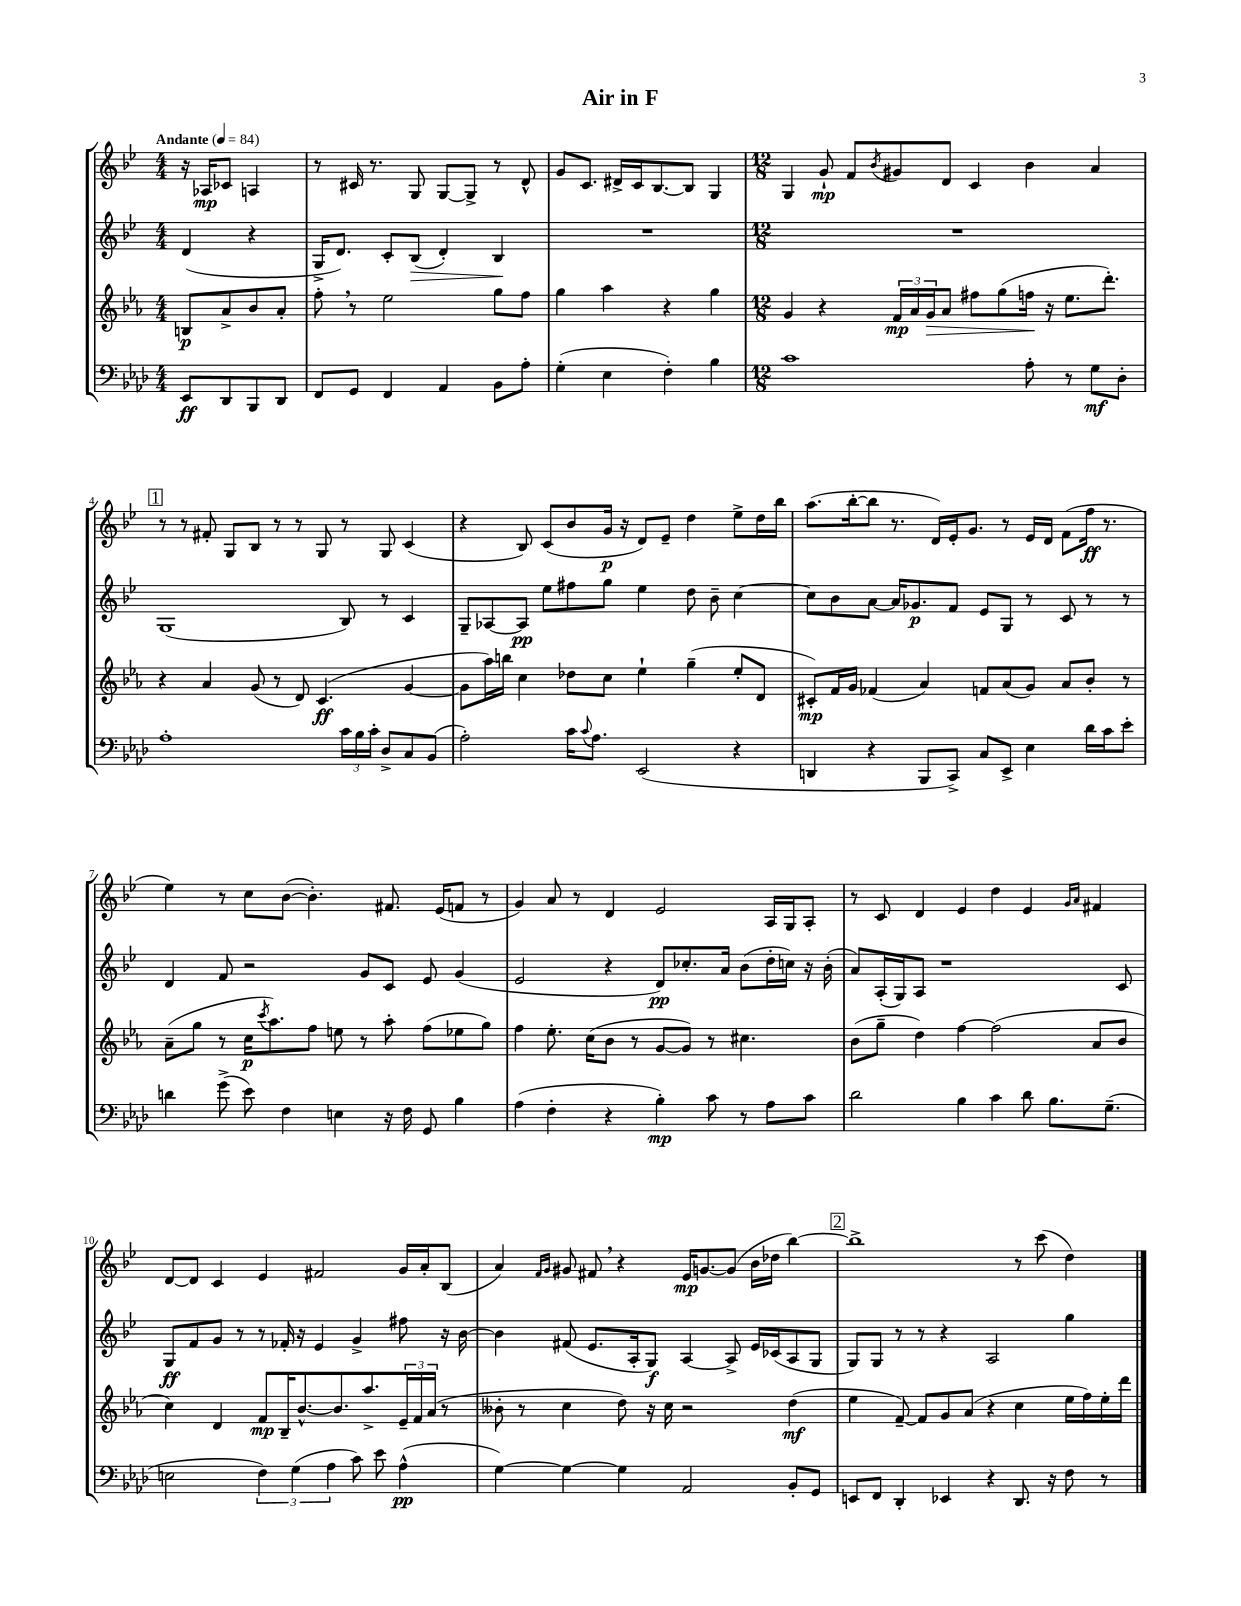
\header { title = "Air in F" }
<<
\new StaffGroup <<
\new Staff = "s0" {
    \clef treble \key bes \major \numericTimeSignature \time 4/4 \partial 2 \tempo "Andante" 4 = 84
    r16 aes16\mp ces'8 a4 |
    r8 cis'16 r8. g8 g8~ g8-> r8 d'8-^ |
    g'8 c'8. dis'16-> c'16 bes8.~ bes8 g4 |
    \numericTimeSignature \time 12/8 g4 g'8-!\mp f'8 \acciaccatura { bes'8 } gis'8 d'8 c'4 bes'4 a'4 |
    \mark \markup { \box "1" } r8 r8 fis'8-. g8 bes8 r8 r8 g8 r8 g8 c'4( |
    r4 bes8) c'8( bes'8 g'16\p r16 d'8) ees'8-- d''4 ees''8-> d''16 bes''16 |
    a''8.( bes''16~-. bes''8 r8. d'16) ees'16-. g'8. r8 ees'16 d'16 f'8( f''16\ff r8. |
    ees''4) r8 c''8 bes'8~( bes'4.-.) fis'8. ees'16( f'8 r8 |
    g'4) a'8 r8 d'4 ees'2 a16 g16 a8-. |
    r8 c'8 d'4 ees'4 d''4 ees'4 \grace { g'16 a'16 } fis'4 |
    d'8~ d'8 c'4 ees'4 fis'2 g'16 a'16-. bes8( |
    a'4) \grace { f'16 g'16 } gis'8 fis'8 \breathe r4 ees'16\mp g'8.~ g'8( bes'16 des''16 bes''4~) |
    \mark \markup { \box "2" } bes''1-> r8 c'''8( d''4) \bar "|." |
}
\new Staff = "s1" {
    \clef treble \key bes \major \numericTimeSignature \time 4/4 \partial 2
    d'4( r4 |
    g16-> d'8.) c'8-. bes8\>( d'4-.) bes4\! |
    R1 |
    \numericTimeSignature \time 12/8 R1. |
    \mark \markup { \box "1" } g1( bes8) r8 c'4 |
    g8-- aes8~ aes8\pp ees''8 fis''8 g''8 ees''4 d''8 bes'8-- c''4~ |
    c''8 bes'8 a'8~ a'16 ges'8.\p f'8 ees'8 g8 r8 c'8 r8 r8 |
    d'4 f'8 r2 g'8 c'8 ees'8 g'4( |
    ees'2 r4 d'8\pp) ces''8.-. a'16 bes'8( d''16-. c''16) r16 bes'16-.( |
    a'8) a16-.( g16) a8 r1 c'8 |
    g8\ff f'8 g'8 r8 r8 fes'16-. r16 ees'4 g'4-> fis''8 r16 bes'16~ |
    bes'4 fis'8( ees'8. a16-. g8\f) a4~ a8-> ees'16 ces'16( a8 g8 |
    \mark \markup { \box "2" } g8) g8 r8 r8 r4 a2 g''4 \bar "|." |
}
\new Staff = "s2" {
    \clef treble \key ees \major \numericTimeSignature \time 4/4 \partial 2
    b8\p aes'8-> bes'8 aes'8-. |
    f''8-. \breathe r8 ees''2 g''8 f''8 |
    g''4 aes''4 r4 g''4 |
    \numericTimeSignature \time 12/8 g'4 r4 \tuplet 3/2 { f'16\mp aes'16 g'16\> } aes'8 fis''8 g''8( f''16\! r16 ees''8. d'''8.-.) |
    \mark \markup { \box "1" } r4 aes'4 g'8( r8 d'8) c'4.\ff( g'4~ |
    g'8 aes''16) b''16 c''4 des''8 c''8 ees''4-! g''4--( ees''8-. d'8 |
    cis'8-.\mp) f'16 g'16 fes'4( aes'4) f'8 aes'8( g'8) aes'8 bes'8-. r8 |
    aes'8--( g''8 r8 c''16\p \acciaccatura { c'''8 } aes''8.) f''8 e''8 r8 aes''8-. f''8( ees''8 g''8) |
    f''4 ees''8.-. c''16( bes'8 r8 g'8~ g'8) r8 cis''4. |
    bes'8( g''8-- d''4) f''4~ f''2( aes'8 bes'8 |
    c''4) d'4 f'8\mp bes16-- bes'8.~-^ bes'8. aes''8.-> \tuplet 3/2 { ees'16-- f'16 aes'16( } r8 |
    beses'8-. r8 c''4 d''8) r16 c''16 r2 d''4\mf( |
    \mark \markup { \box "2" } ees''4 f'8~--) f'8 g'8 aes'8( r4 c''4 ees''16 f''16) ees''16-. d'''16 \bar "|." |
}
\new Staff = "s3" {
    \clef bass \key aes \major \numericTimeSignature \time 4/4 \partial 2
    ees,8\ff des,8 bes,,8 des,8 |
    f,8 g,8 f,4 aes,4 bes,8 aes8-. |
    g4-.( ees4 f4-.) bes4 |
    \numericTimeSignature \time 12/8 c'1 aes8-. r8 g8\mf des8-. |
    \mark \markup { \box "1" } aes1-. \tuplet 3/2 { c'16 bes16 c'16-. } des8-> c8 bes,8( |
    aes2-.) c'16 \appoggiatura { c'8 } aes8. ees,2( r4 |
    d,4 r4 bes,,8 c,8->) c8 ees,8-> ees4 des'16 c'16 ees'8-. |
    d'4 g'8->( ees'8) f4 e4 r16 f16 g,8 bes4 |
    aes4( f4-. r4 bes4-.\mp) c'8 r8 aes8 c'8 |
    des'2 bes4 c'4 des'8 bes8. g8.--( |
    e2 \tuplet 3/2 { f4) g4( aes4 } c'8) ees'8 aes4-^\pp( |
    g4~) g4~ g4 aes,2 bes,8-. g,8 |
    \mark \markup { \box "2" } e,8 f,8 des,4-. ees,4 r4 des,8. r16 f8 r8 \bar "|." |
}
>>
>>
